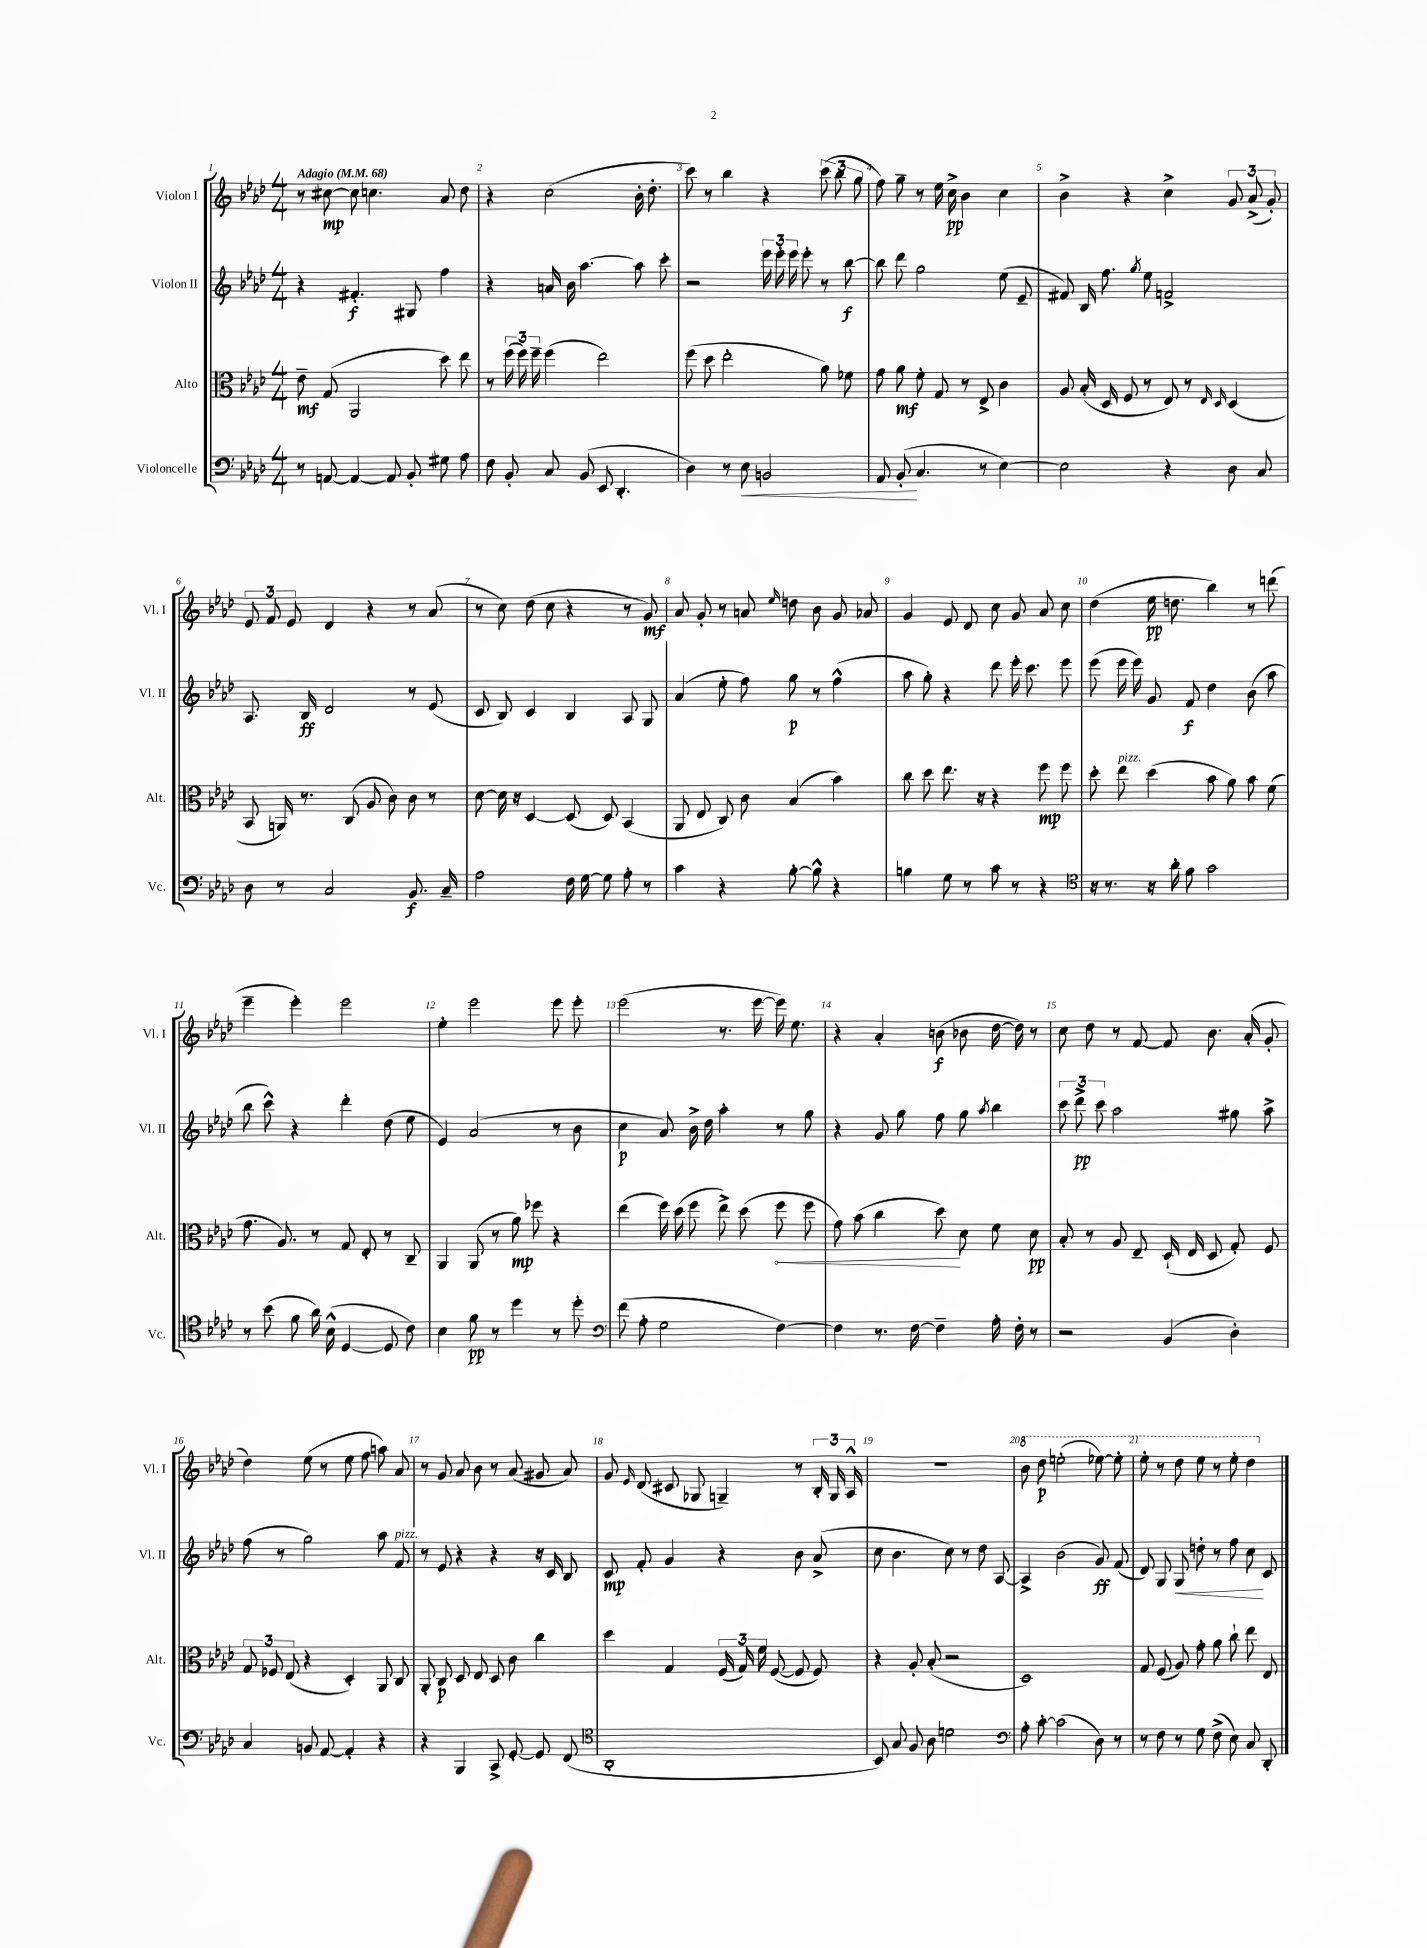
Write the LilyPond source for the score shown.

<<
\new StaffGroup <<
\new Staff = "s0" \with { instrumentName = "Violon I" shortInstrumentName = "Vl. I" } {
    \clef treble \key aes \major \numericTimeSignature \time 4/4 \tempo "Adagio" 4 = 68
    \autoBeamOff r8 cis''8~\mp cis''8 c''4. aes'8 des''8 |
    r4 c''2( bes'16-. des''8.-. |
    c'''8) r8 bes''4 r4 \tuplet 3/2 { c'''8( bes''8 g''8 } |
    f''8) g''8-- r8 ees''16 c''16->\pp bes'4 c''4 |
    bes'4-> r4 c''4-> \tuplet 3/2 { g'8 aes'8->( g'8-.) } |
    \tuplet 3/2 { ees'8 f'8 ees'8 } des'4 r4 r8 aes'8( |
    r8 c''8) des''8( c''8 r4 r8 g'8\mf) |
    aes'8 g'8-. r8 a'8 \grace { ees''16 } d''8 bes'8 g'8 aes'8 |
    g'4 ees'8 des'8 c''8 g'8 aes'8 c''8 |
    des''4( ees''16\pp d''8. bes''4) r8 d'''8( |
    ees'''4-- ees'''4-.) ees'''2 |
    ees''4-. ees'''2 ees'''8 ees'''8-. |
    ees'''2( r8. ees'''16~ ees'''16) ees''8. |
    r4 aes'4-. b'8\f( bes'8 des''16~ des''16) r8 |
    c''8 des''8 r8 f'8~ f'8 bes'8. aes'16-.( g'8-. |
    des''4) ees''8( r8 ees''8 f''8 a''8) aes'8 |
    r8 g'8 aes'8 bes'8 r8 aes'8( gis'8 aes'8) |
    g'8 \grace { ees'16 } des'8( cis'8 ges8 g4--) r8 \tuplet 3/2 { bes16-. g16 aes16-^ } |
    R1 |
    \ottava #1 bes''8 des'''8\p e'''2-.( ees'''8~) ees'''8-. |
    ees'''8-. r8 des'''8 ees'''8 r8 ees'''8-. des'''4 \ottava #0 \bar "|." |
}
\new Staff = "s1" \with { instrumentName = "Violon II" shortInstrumentName = "Vl. II" } {
    \clef treble \key aes \major \numericTimeSignature \time 4/4
    \autoBeamOff r4 fis'4.-.\f gis8 f''4 |
    r4 a'16 bes'16 aes''4.~ aes''8 c'''8-. |
    r2 \tuplet 3/2 { ees'''16 ees'''16-. ees'''16 } ees'''8-. r8 bes''8~\f |
    bes''8 des'''8 g''2 ees''8( ees'8-- |
    fis'8) bes16 f''8. \acciaccatura { g''8 } ees''8 f'2-> |
    aes8. bes16\ff des'2 r8 ees'8( |
    c'8 bes8) c'4 bes4 aes8 g8 |
    aes'4( ees''8-. f''8) g''8\p r8 f''4-^( |
    aes''8 g''8-.) r4 des'''8 ees'''16-. c'''8. ees'''8 |
    ees'''8( ees'''16 ees'''16) g'8 f'8\f des''4 bes'8( aes''8 |
    bes''8 c'''8-^) r4 des'''4-. des''8( ees''8 |
    ees'4) aes'2( r8 bes'8 |
    c''4\p aes'8) bes'16-> des''16 aes''4-. r8 g''8 |
    r4 g'8 g''8 f''8 g''8 \acciaccatura { aes''8 } bes''4 |
    \tuplet 3/2 { c'''8 des'''8->\pp c'''8 } aes''2 gis''8 aes''8-> |
    f''8( r8 g''2) aes''8 f'8^\markup { \italic "pizz." } |
    r8 ees'8 r4 r4 r16 c'16 bes8 |
    c'8\mp f'8-. g'4 r4 bes'8 aes'8->( |
    c''8 bes'4. c''8) r8 des''8 aes8~ |
    aes4-> bes'2( g'8\ff) f'8( |
    des'8) g8 g8\< d''8-. r8 f''8 c''8\! c'8 \bar "|." |
}
\new Staff = "s2" \with { instrumentName = "Alto" shortInstrumentName = "Alt." } {
    \clef alto \key aes \major \numericTimeSignature \time 4/4
    \autoBeamOff ees'8--\mf g8( aes,2 des''8) ees''8 |
    r8 \tuplet 3/2 { f''16( f''16) f''16-- } f''4( ees''2) |
    f''8( des''8 ees''2-. aes'8) fes'8 |
    g'8 aes'8\mf f'8-. g8 r8 ees8-> c'4 |
    aes8 bes16-.( des16 f8 r8 ees8) r8 \grace { ees16 des16 } des4( |
    bes,8 a,16) r8. c8( aes8 c'8) c'8 r8 |
    des'8~ des'16 r16 des4~ des8( des8) bes,4( |
    aes,8 ees8 c8) c'8 bes4( bes'4) |
    c''8 des''8 ees''8. r16 r4 f''8\mp f''8 |
    des''8-. ees''8^\markup { \italic "pizz." } des''4( bes'8 aes'8) bes'8 f'8( |
    g'8. aes8.) r8 g8 ees8-. r8 c8-- |
    aes,4 aes,8( r8 aes'8\mp) fes''8 r4 |
    ees''4( f''16) des''16( f''8 ees''8->) des''8( \once \override Hairpin.circled-tip = ##t f''8\< f''8 |
    g'8) bes'8( c''4 des''8\!) des'8 f'8 des'8\pp |
    bes8-. r8 aes8 ees8-- des16-!( ees16 des8 g8-.) f8 |
    \tuplet 3/2 { g8 fes8 ees8( } r4 des4-.) aes,8 c8 |
    aes,8-. c8\p des8 ees8 des8 c'8 c''4 |
    des''4 g4 \tuplet 3/2 { f16( g16) f'16 } f8~( f8 f8) |
    r4 aes8-. bes8-.( r2 |
    des1) |
    g8 f8( aes8) g'8-. aes'8 c''8-! ees''8 ees8 \bar "|." |
}
\new Staff = "s3" \with { instrumentName = "Violoncelle" shortInstrumentName = "Vc." } {
    \clef bass \key aes \major \numericTimeSignature \time 4/4
    \autoBeamOff r8 a,8~ a,4~ a,8 bes,8-. gis8 aes8 |
    f8 bes,8-. c8 bes,8( ees,8 des,4.-. |
    des4) r8 ees8\< b,2 |
    aes,8 bes,8-.\!( c4. r8 ees4~) |
    ees2 r4 des8 c8 |
    des8 r8 c2 bes,8.\f c16-- |
    aes2 f16 g16~ g8 aes8-. r8 |
    c'4 r4 bes8~-. bes8-^ r4 |
    b4 g8 r8 c'8 r8 r4 |
    \clef tenor r16 r8. r16 aes'16-. f'8 g'2 |
    r8 bes'8( f'8 aes'16) bes16-^( des4~ des8 c'8) |
    bes4 f'8\pp r8 des''4 r8 des''8-. |
    \clef bass f'8( aes8-. g2 f4~) |
    f4 r8. f16~ f4-- aes16-. f16-. r8 |
    r2 bes,4( des4-.) |
    c4 b,8 aes,8~ aes,4-. r4 |
    r4 bes,,4 c,8-> g,8~-. g,8 f,8( |
    \clef tenor aes,1-. |
    bes,8) g8 f8 aes8 d'2 |
    \clef bass aes8-. c'8~-. c'2( des8) r8 |
    r8 f8 r8 g8 f8->( ees8) c8 des,8-. \bar "|." |
}
>>
>>
\layout { \context { \Score \override BarNumber.break-visibility = ##(#f #t #t) barNumberVisibility = #all-bar-numbers-visible } }
